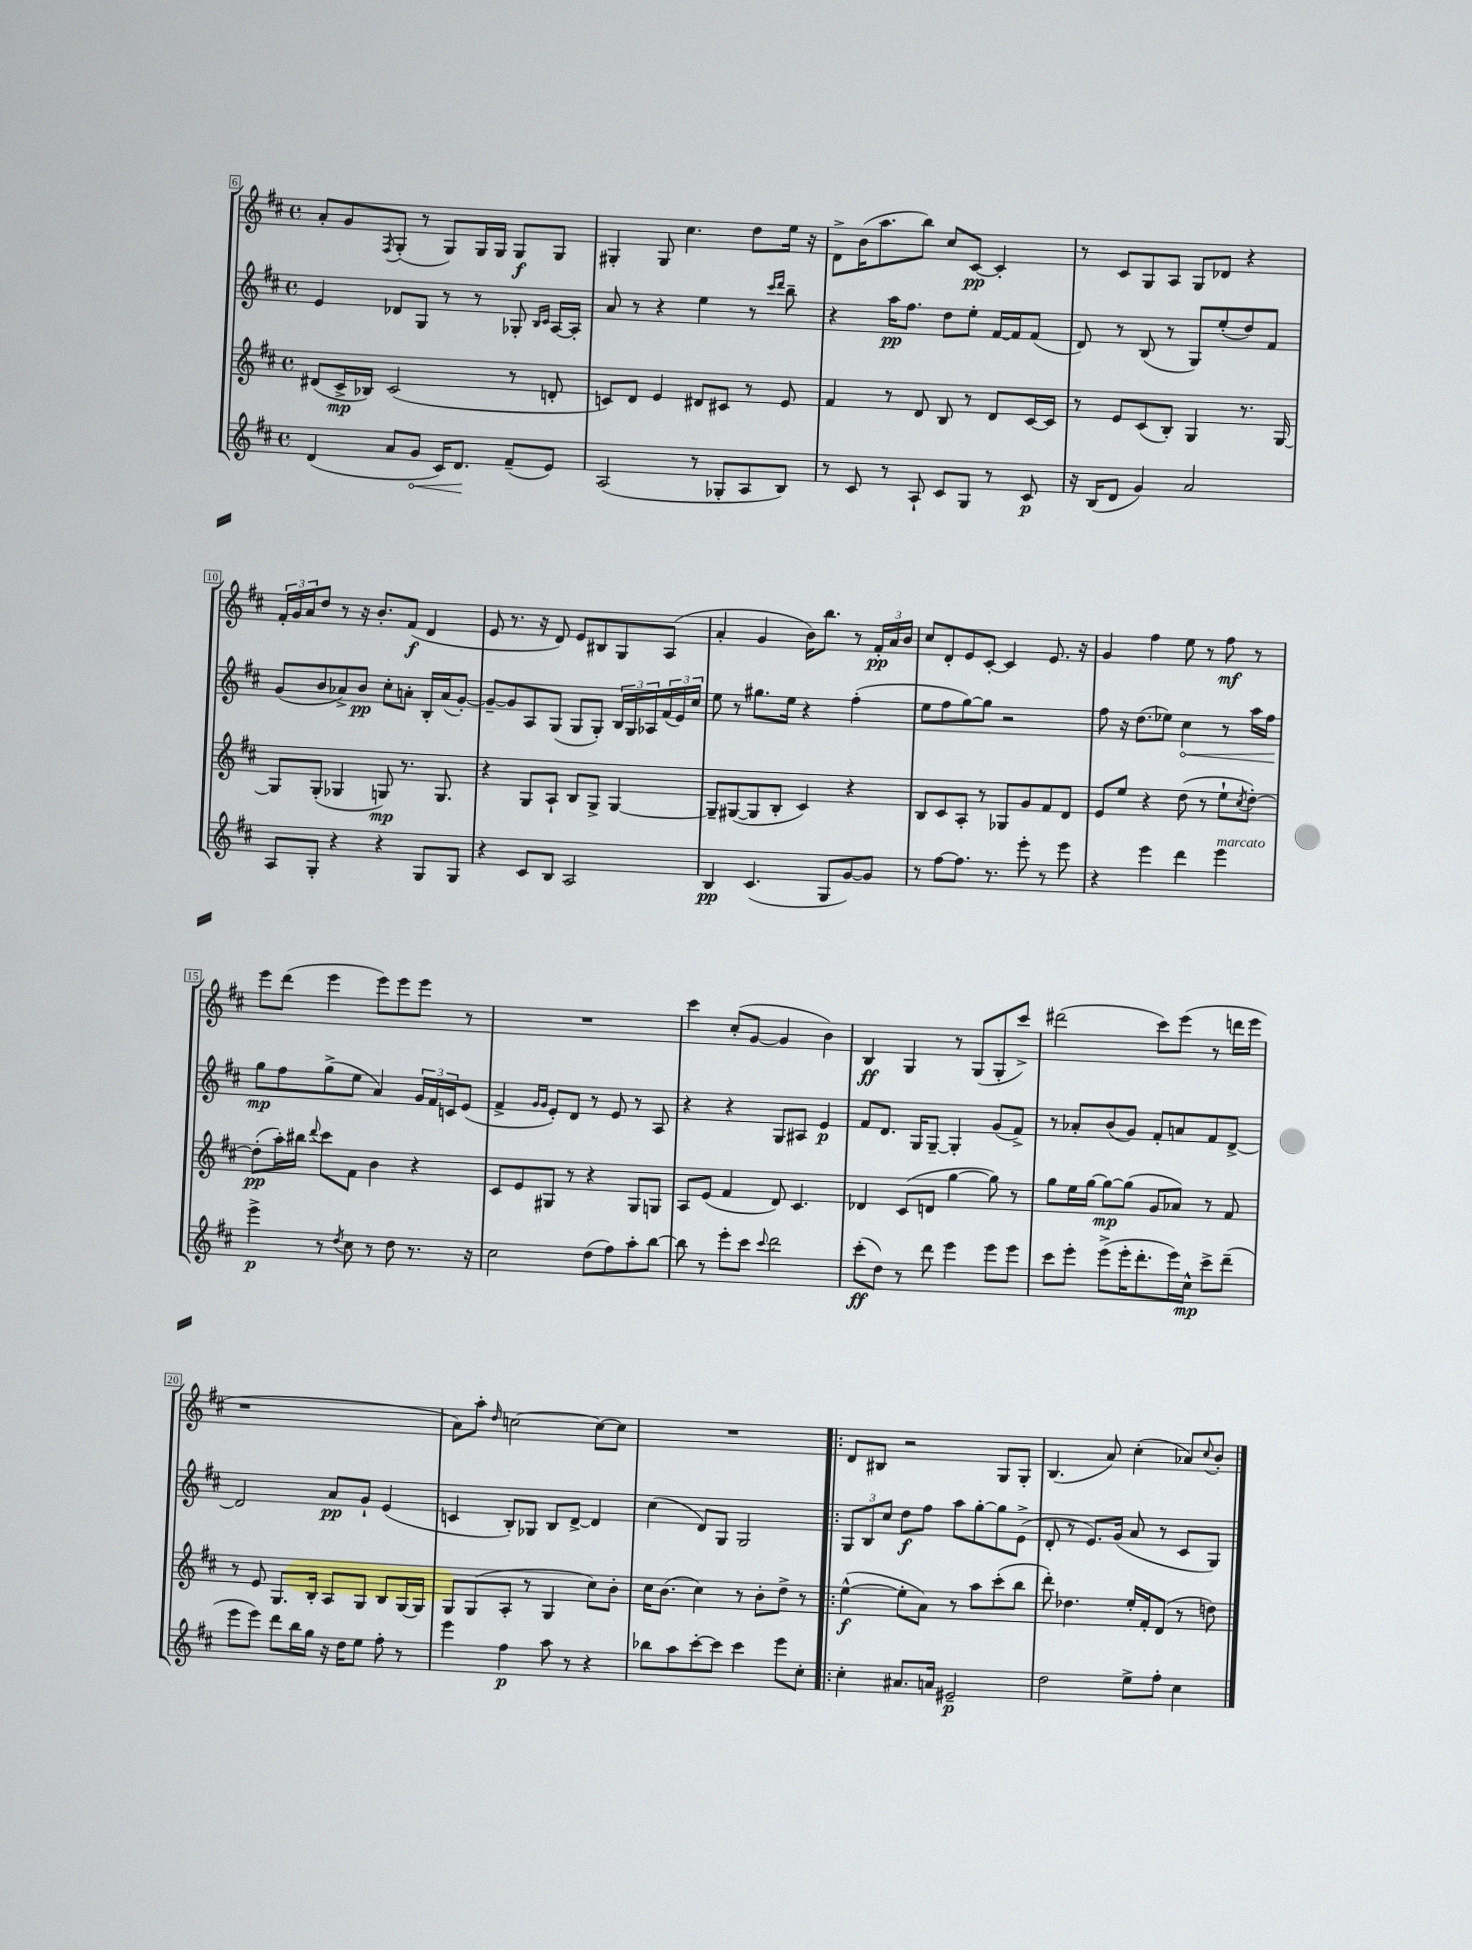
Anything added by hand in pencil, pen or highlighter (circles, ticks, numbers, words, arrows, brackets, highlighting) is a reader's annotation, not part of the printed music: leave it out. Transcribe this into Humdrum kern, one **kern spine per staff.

**kern	**dynam	**kern	**dynam	**kern	**dynam	**kern	**dynam
*part4	*part4	*part3	*part3	*part2	*part2	*part1	*part1
*staff4	*staff4	*staff3	*staff3	*staff2	*staff2	*staff1	*staff1
*clefG2	*	*clefG2	*	*clefG2	*	*clefG2	*
*k[f#c#]	*	*k[f#c#]	*	*k[f#c#]	*	*k[f#c#]	*
*M4/4	*	*M4/4	*	*M4/4	*	*M4/4	*
*met(c)	*	*met(c)	*	*met(c)	*	*met(c)	*
=6	=6	=6	=6	=6	=6	=6	=6
(4d/	.	(8d#X/L	.	4e/	.	8a'/L	.
.	.	16c#^/L	mp	.	.	8g/	.
.	.	16B-X/JJ)	.	.	.	.	.
.	.	.	.	.	.	8qF#/	.
8a/L	.	(2c#/	.	8d-X/L	.	(8G'/J	.
!	!LO:HP:b	!	!	!	!	!	!
8g/J	<	.	.	8G/J	.	8r	.
16c#/KL)	.	.	.	8r	.	8G/L)	.
8.d/J	.	.	.	.	.	.	.
.	.	.	.	8r	.	16G/L	.
.	.	.	.	.	.	16G/JJ	.
(8f#~/L	[	8r	.	8G-X'/	.	8G/L	f
.	.	.	.	16qqB/LL	.	.	.
.	.	.	.	16qqc#/JJ	.	.	.
8e/J)	.	8dn'/	.	[16A/LL	.	8G/J	.
.	.	.	.	16A'/JJ]	.	.	.
=7	=7	=7	=7	=7	=7	=7	=7
(2A/	.	8cn/L)	.	8a/	.	4G#X'/	.
.	.	8d/J	.	8r	.	.	.
.	.	4e/	.	4r	.	8G#/	.
.	.	.	.	.	.	4.cc#\	.
8r	.	8d#X/L	.	4ee\	.	.	.
8G-X'/L	.	8c#X/J	.	.	.	.	.
8A/	.	8r	.	8r	.	8dd\L	.
.	.	.	.	16qqccc#/LL	.	.	.
.	.	.	.	16qqddd/JJ	.	.	.
8B/J)	.	8e/	.	8bb~\	.	16ee\Jk	.
.	.	.	.	.	.	16r	.
=8	=8	=8	=8	=8	=8	=8	=8
8r	.	4f#/	.	4r	.	8d^\L	.
8c#/	.	.	.	.	.	(16b\K	.
.	.	.	.	.	.	8.aa\	.
8r	.	8r	.	16aa\KL	pp	.	.
.	.	.	.	8.ff#\J	.	.	.
8A`/	.	8d/	.	.	.	8bb\J)	.
8c#/L	.	8B/	.	8dd\L	.	8cc#/L	.
8G/J	.	8r	.	8ee'\J	.	[8c#/J	pp
8r	.	8d/L	.	[16f#/LL	.	4c#'/]	.
.	.	.	.	16f#/J]	.	.	.
8c#/	p	[16c#/L	.	(8f#/J	.	.	.
.	.	16c#/JJ]	.	.	.	.	.
=9	=9	=9	=9	=9	=9	=9	=9
16r	.	8r	.	8d/)	.	8r	.
(16B/KL	.	.	.	.	.	.	.
8d/J	.	8e/L	.	8r	.	8c#/L	.
4g/)	.	(8c#/	.	(8B/	.	8G/	.
.	.	8B'/J)	.	8r	.	8A/J	.
2a/	.	4G/	.	8G/L)	.	8G/L	.
.	.	.	.	(8ee'/	.	8d-X/J	.
.	.	8.r	.	8dd/)	.	4r	.
.	.	.	.	8f#/J	.	.	.
.	.	[16G/	.	.	.	.	.
!!LO:LB:g=z
=10	=10	=10	=10	=10	=10	=10	=10
8A/L	.	8G/L]	.	(8g/L	.	24f#'/LL	.
.	.	.	.	.	.	24g/	.
.	.	.	.	.	.	24a/J	.
8G'/J	.	(8G'/J	.	8b/	.	8dd/J	.
4r	.	4G-X/	.	8a-X^/)	.	8r	.
.	.	.	.	8b/J	pp	16r	.
.	.	.	.	.	.	8.b'/L	.
4r	.	8Gn/)	mp	8cc#'\L	.	.	.
.	.	8.r	.	8an'\J	.	(8f#/J	f
8G/L	.	.	.	16B'/LL	.	4d/	.
.	.	8.G/	.	(16a/J	.	.	.
8G/J	.	.	.	[8g'/J)	.	.	.
=11	=11	=11	=11	=11	=11	=11	=11
4r	.	4r	.	8g~/L_	.	8e/	.
.	.	.	.	8g/]	.	8.r	.
8c#/L	.	8G/L	.	8A/	.	.	.
.	.	.	.	.	.	16r	.
8B/J	.	8A`/J	.	(8G/J	.	8d/)	.
2A/	.	8B/L	.	8G/L	.	8e/L	.
.	.	8G^/J	.	8G'/J)	.	8B#X/	.
.	.	[4G/	.	24B/LL	.	8G/	.
.	.	.	.	24G/	.	.	.
.	.	.	.	24A-X/	.	.	.
.	.	.	.	(24f#/	.	(8A/J	.
.	.	.	.	24e/)	.	.	.
.	.	.	.	24cc#/JJ	.	.	.
=12	=12	=12	=12	=12	=12	=12	=12
4B/	pp	8G~/L]	.	8ee\	.	4a'/	.
.	.	([8G#X/	.	8r	.	.	.
(4.c#/	.	8G#/]	.	8.gg#X\L	.	4g/	.
.	.	8B'/J	.	.	.	.	.
.	.	.	.	16ee\Jk	.	.	.
.	.	4c#/)	.	4r	.	16b\KL)	.
.	.	.	.	.	.	8.bb\J	.
8G/L	.	.	.	.	.	.	.
[8g/)	.	4r	.	(4ff#'\	.	8r	.
8g/J]	.	.	.	.	.	24f#'/LL	pp
.	.	.	.	.	.	24a/	.
.	.	.	.	.	.	24b/JJ	.
=13	=13	=13	=13	=13	=13	=13	=13
8r	.	8B/L	.	8ee\L	.	8cc#/L	.
[8ff#\L	.	8c#/	.	8ff#\	.	8d'/	.
8.ff#\J]	.	8A'/J	.	[8gg\)	.	8e/	.
.	.	8r	.	8gg\J]	.	[8c#'/J	.
8.r	.	.	.	.	.	.	.
.	.	8G-X/L	.	2r	.	4c#/]	.
8eee'\	.	8g/	.	.	.	.	.
8r	.	8f#/	.	.	.	8.e/	.
8eee\	.	8d/J	.	.	.	.	.
.	.	.	.	.	.	16r	.
=14	=14	=14	=14	=14	=14	=14	=14
4r	.	8e/L	.	8ff#\	.	4g/	.
.	.	8ee/J	.	16r	.	.	.
.	.	.	.	(8.dd\L	.	.	.
4eee\	.	4r	.	.	.	4ff#\	.
.	.	.	.	8ee-X\J)	.	.	.
!	!	!	!	!	!LO:HP:b	!	!
4ddd\	.	(8dd\	.	4cc#\	<	8ee\	.
.	.	8r	.	.	.	8r	.
!LO:TX:a:i:t=marcato	!	!	!	!	!	!	!
4eee\	.	8ee`\L	.	8r	.	8ff#\	mf
.	.	8qcc#/	.	.	.	.	.
.	.	[8dd'\J)	.	16aa\LL	.	8r	.
.	.	.	.	16ff#\JJ	.	.	.
!!LO:LB:g=z
=15	=15	=15	=15	=15	=15	=15	=15
4eee^\	p	(8dd'\L]	pp	8gg\L	mp	8eee\L	.
.	.	16aa'\L)	.	8ff#\	[	(8ddd\J	.
.	.	16bb#X\JJ	.	.	.	.	.
.	.	8qqddd/	.	.	.	.	.
8r	.	8ccc#\L	.	(8gg^\	.	4eee\	.
8qdd/	.	.	.	.	.	.	.
8cc#\	.	8f#\J	.	8ee\J	.	.	.
8r	.	4b\	.	4a/)	.	8eee\L)	.
8dd\	.	.	.	.	.	8eee\	.
8.r	.	4r	.	24g/LL	.	8eee\J	.
.	.	.	.	24f#/	.	.	.
.	.	.	.	24cn/J	.	.	.
.	.	.	.	(8e/J	.	8r	.
16r	.	.	.	.	.	.	.
=16	=16	=16	=16	=16	=16	=16	=16
2cc#\	.	8c#/L	.	4f#^/	.	1r	.
.	.	8e/	.	.	.	.	.
.	.	.	.	16qqg/LL	.	.	.
.	.	.	.	16qqg/JJ	.	.	.
.	.	8G#X/J	.	8e'/L)	.	.	.
.	.	8r	.	8d/J	.	.	.
(8dd\L	.	4r	.	8r	.	.	.
8ff#\)	.	.	.	8e/	.	.	.
8aa'\	.	8G#/L	.	8r	.	.	.
[8bb\J	.	8Gn/J	.	8A/	.	.	.
=17	=17	=17	=17	=17	=17	=17	=17
8bb\]	.	8A/L	.	4r	.	4ccc#\	.
8r	.	(8e/J	.	.	.	.	.
8eee'\L	.	4f#/	.	4r	.	(8cc#'/L	.
8ccc#\J	.	.	.	.	.	[8g/J	.
8qqccc#/	.	.	.	.	.	.	.
2ddd\	.	8d/)	.	8G/L	.	4g/]	.
.	.	4.c#/	.	8A#X/J	.	.	.
.	.	.	.	4e/	p	4b\)	.
=18	=18	=18	=18	=18	=18	=18	=18
(8ccc#'\L	ff	4d-X/	.	8f#/L	.	4B/	ff
8dd\J)	.	.	.	8.d/J	.	.	.
8r	.	(8c#/L	.	.	.	4G/	.
.	.	.	.	16G/KL	.	.	.
8ddd\	.	8dn/J	.	[8G~/J	.	.	.
4eee\	.	[4gg\	.	4G'/]	.	8r	.
.	.	.	.	.	.	(8G/L	.
8eee\L	.	8gg\])	.	(8g/L	.	8G'/	.
8eee\J	.	8r	.	8f#^/J)	.	8ccc#^/J)	.
=19	=19	=19	=19	=19	=19	=19	=19
8ccc#\L	.	8gg\L	.	8r	.	(2ddd#X\	.
8eee'\J	.	16ee\L	.	8a-X'/L	.	.	.
.	.	[16gg\JJ	.	.	.	.	.
(8eee^\L	.	8gg\L_	mp	(8b/	.	.	.
16eee'\K	.	(8gg\J]	.	8g/J)	.	.	.
8.ddd'\	.	.	.	.	.	.	.
.	.	8g/L	.	8f#'/L	.	8ccc#\L)	.
16eee\L)	.	8a-X/J)	.	8an/	.	(8eee\J	.
16cc#^^\JJ	mp	.	.	.	.	.	.
8ccc#^\L	.	8r	.	8f#/	.	8r	.
(8ddd~\J	.	8f#/	.	[8d^/J	.	16dddn\LL	.
.	.	.	.	.	.	16eee\JJ	.
!!LO:LB:g=z
=20	=20	=20	=20	=20	=20	=20	=20
8eee\L	.	8r	.	2d/]	.	1r	.
8eee\J)	.	8e/	.	.	.	.	.
8ddd\L	.	8.G/L	.	.	.	.	.
16bb\L	.	.	.	.	.	.	.
16gg\JJ	.	16B'/Jk	.	.	.	.	.
16r	.	8A/L	.	8a/L	pp	.	.
16dd\KL	.	.	.	.	.	.	.
8ee\J	.	8G/J	.	8g`/J	.	.	.
8ff#'\	.	8B/L	.	(4e/	.	.	.
8r	.	[16G/L	.	.	.	.	.
.	.	16G/JJ]	.	.	.	.	.
=21	=21	=21	=21	=21	=21	=21	=21
4eee\	.	8G/L	.	4cn/	.	8a\L)	.
.	.	(8G/	.	.	.	8aa'\J	.
.	.	.	.	.	.	16qqdd/	.
4ff#\	p	8A'/J	.	8B'/L)	.	[2ccn\	.
.	.	8r	.	8G-X/J	.	.	.
8aa\	.	4G/	.	8B/L	.	.	.
8r	.	.	.	[8d^/J	.	.	.
4r	.	8cc#\L)	.	4d/]	.	8cc\L_	.
.	.	8b'\J	.	.	.	8cc\J]	.
=22	=22	=22	=22	=22	=22	=22	=22
8bb-X\L	.	16cc#\KL	.	(4cc#\	.	1r	.
.	.	(8.b\J	.	.	.	.	.
8aa\	.	.	.	.	.	.	.
[8ccc#'\	.	4cc#\)	.	8d/L)	.	.	.
8ccc#\J]	.	.	.	8G/J	.	.	.
4ccc#\	.	8r	.	2G/	.	.	.
.	.	8b'\L	.	.	.	.	.
8eee\L	.	8dd^\J	.	.	.	.	.
8cc#'\J	.	8r	.	.	.	.	.
=23!|:	=23!|:	=23!|:	=23!|:	=23!|:	=23!|:	=23!|:	=23!|:
4cc#'\	.	([4ee^^\	f	12G/L	.	8d/L	.
.	.	.	.	12B/	.	.	.
.	.	.	.	.	.	8B#X/J	.
.	.	.	.	12cc#/J	.	.	.
8.a#X/L	.	8ee'\L]	.	8dd\L	f	2r	.
.	.	8a\J)	.	8ff#\J	.	.	.
16an/Jk	.	.	.	.	.	.	.
2e#X~/	p	8r	.	8aa\L	.	.	.
.	.	8aa\L	.	[8gg'\	.	.	.
.	.	(8ccc#'\	.	8gg\]	.	8G/L	.
.	.	8bb\J	.	(8e^\J	.	8G'/J	.
=24	=24	=24	=24	=24	=24	=24	=24
2dd\	.	8ddd'\)	.	8d'/	.	(4.B/	.
.	.	4.dd-X\	.	8r	.	.	.
.	.	.	.	8.e/L)	.	.	.
.	.	.	.	.	.	8a/)	.
.	.	.	.	(16g/Jk	.	.	.
8ee^\L	.	16ee'/LL	.	8a/	.	(4cc#'\	.
.	.	16f#'/J	.	.	.	.	.
8ff#'\J	.	(8d/J	.	8r	.	.	.
4cc#\	.	8r	.	8c#/L	.	8a-X/L)	.
.	.	.	.	.	.	8qqcc#/	.
.	.	8ddn\)	.	8G/J)	.	8b'/J	.
==	==	==	==	==	==	==	==
*-	*-	*-	*-	*-	*-	*-	*-
